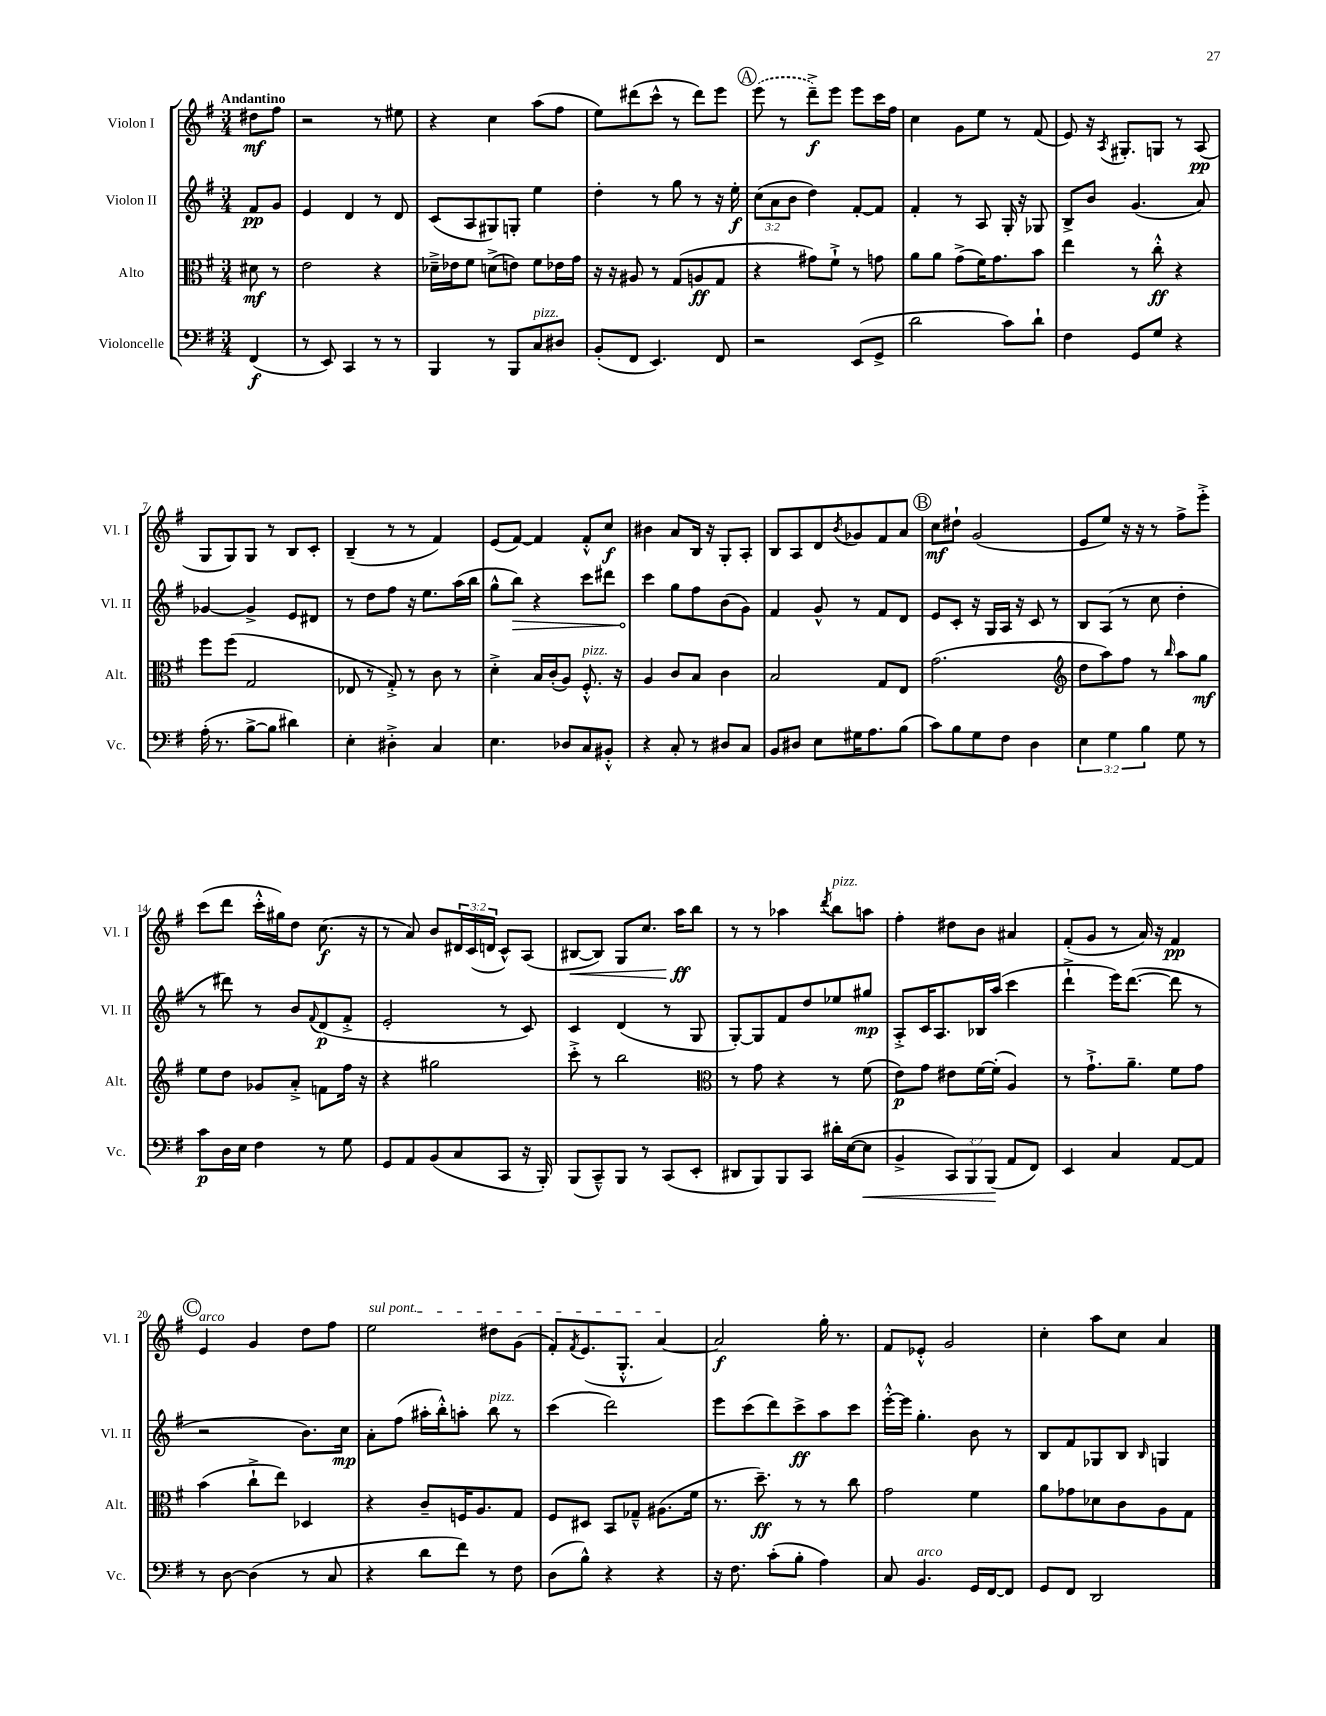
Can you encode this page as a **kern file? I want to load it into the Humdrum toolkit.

**kern	**kern	**kern	**kern
*staff4	*staff3	*staff2	*staff1
*clefF4	*clefC3	*clefG2	*clefG2
*k[f#]	*k[f#]	*k[f#]	*k[f#]
*M3/4	*M3/4	*M3/4	*M3/4
(4FF#/	8d#\	8f#/L	8dd#\L
.	8r	8g/J	8ff#\J
=	=	=	=
8r	2e\	4e/	2r
8EE/)	.	.	.
4CC/	.	4d/	.
8r	4r	8r	8r
8r	.	8d/	8ee#\
=	=	=	=
4BBB/	16d-~^\LL	(8c/L	4r
.	16e-\J	.	.
.	8f#\J	8A/	.
8r	(8d^\L	8G#/)	4cc\
8BBB/L	8e\J)	8G'/J	.
8C/	8f#\L	4ee\	(8aa\L
8D#/J	16e-\L	.	8ff#\J
.	16g\JJ	.	.
=	=	=	=
(8BB'/L	16r	4dd'\	8ee\L)
.	16r	.	.
8FF#/J	8A#/	.	(8ddd#\
4.EE/)	8r	8r	8ccc^^\J
.	(8G/L	8gg\	8r
.	8A/	8r	8ddd#\L)
8FF#/	8G/J	16r	8eee\J
.	.	16ee'\	.
=	=	=	=
2r	4r	(12cc\L	(8eee\
.	.	12a\	.
.	.	.	8r
.	.	12b\J	.
.	8g#\L)	4dd\)	8ddd~^\L)
.	8f#`^\J	.	8eee\J
(8EE/L	8r	[8f#'/L	8eee\L
8GG^/J	8g\	8f#/]J	16ccc\L
.	.	.	16ff#\JJ
=	=	=	=
2d\	8a\L	4f#'/	4cc\
.	8a\J	.	.
.	(8g^\L	8r	8g\L
.	16f#\K)	8A/	8ee\J
.	8.g\	.	.
8c\L)	.	16G'/	8r
.	.	16r	.
8d`\J	8b\J	8G-/	(8f#/
=	=	=	=
4F#\	4ee\	8B^/L	8e/)
.	.	8b/J	16r
.	.	.	8qA/
.	.	.	8.G#'/L
8GG/L	8r	(4.g/	.
8G/J	8cc'^^\	.	8G/J
4r	4r	.	8r
.	.	8a/)	(8A/
=	=	=	=
(16A'\	8ff#\L	[4g-/	8G/L
8.r	.	.	.
.	(8ff#\J	.	8G/)
[8B^\L	2G/	4g-^/]	8G/J
8B\]J	.	.	8r
4d#\)	.	8e/L	8B/L
.	.	8d#/J	8c'/J
=	=	=	=
4E'\	8E-/	8r	(4B~/
.	8r	8dd\L	.
4D#'^\	8G'^/)	8ff#\J	8r
.	8r	16r	8r
.	.	8.ee\L	.
4C/	8c\	.	4f#/)
.	8r	(16aa\L	.
.	.	16bb\JJ	.
=	=	=	=
4.E\	4d'^\	8gg^^\L	(8e/L
.	.	8bb\J)	[8f#/J)
.	16B/LL	4r	4f#/]
.	(16c'/J	.	.
8D-/L	8A/J)	.	.
8C/	8.F#'^^/	8ccc\L	8f#'^^/L
8BB#'^^/J	.	8ddd#\J	8cc/J
.	16r	.	.
=	=	=	=
4r	4A/	4ccc\	4b#\
8C'/	8c/L	8gg\L	8a/L
8r	8B/J	8ff#\	16B/Jk
.	.	.	16r
8D#/L	4c\	(8b\	8G'/L
8C/J	.	8g\J)	8A'/J
=	=	=	=
8BB/L	2B/	4f#/	8B/L
8D#/J	.	.	8A/
8E\L	.	8g^^/	8d/
.	.	.	8qb/
16G#\K	.	8r	8g-/
8.A\	.	.	.
.	8G/L	8f#/L	8f#/
(8B\J	8E/J	8d/J	8a/J
=	=	=	=
8c\L)	(2.g\	8e/L	8cc\L
8B\	.	8c'/J	8dd#`\J
8G\	.	16r	(2g/
.	.	16G/LL	.
8F#\J	.	16A/JJ	.
.	.	16r	.
4D\	.	8c/	.
.	.	8r	.
=	=	=	=
*	*clefG2	*	*
6E\	8dd\L	8B/L	8e/L
.	8aa\)	(8A/J	8ee/J)
6G\	.	.	.
.	8ff#\J	8r	16r
.	.	.	16r
6B\	.	.	.
.	8r	8cc\	8r
.	16qqbb/	.	.
8G\	8aa\L	4dd'\	8ff#^\L
8r	8gg\J	.	8eee'^\J
=	=	=	=
8c\L	8ee\L	8r	(8ccc\L
16D\L	8dd\J	8ddd#\)	8ddd\J
16E\JJ	.	.	.
4F#\	8g-/L	8r	16ccc'^^\LL
.	.	.	16gg#\J)
.	8a'^/J	8b/L	8dd\J
.	.	8qqf#/	.
8r	8f\L	(8d/	(8.cc\
8G\	16ff#\Jk	8f#'^/J	.
.	16r	.	16r
=	=	=	=
8GG/L	4r	2e'/	8r
8AA/	.	.	8a/)
(8BB/	2gg#\	.	8b/L
8C/	.	.	24d#/L
.	.	.	(24c/
.	.	.	24d/JJ
8CC/J	.	8r	8c^^/L)
16r	.	8c/)	(8A/J
16BBB'/)	.	.	.
=	=	=	=
(8BBB/L	8ccc'^\	4c/	[8B#/L
8CC~^^/)	8r	.	8B#/]J)
8BBB/J	2bb\	(4d/	8G/L
8r	.	.	8.cc/J
(8CC/L	.	8r	.
.	.	.	16aa\LK
8EE'/J	.	8G/	8bb\J
=	=	=	=
*	*clefC3	*	*
8DD#/L	8r	[8G'/L)	8r
8BBB/)	8g\	8G/]	8r
8BBB/	4r	8f#/	4aa-\
8CC/J	.	8dd/	.
.	.	.	8qddd/
16d#'\LL	8r	8ee-/	8bb\L
([16E\J	.	.	.
8E\]J	(8f#\	8gg#/J	8aa\J
=	=	=	=
4BB^/	8e\L)	8A'^/L	4ff#'\
.	8g\J	16c/K	.
.	.	8.A/	.
12CC/L)	8e#\L	.	8dd#\L
12BBB/	.	.	.
.	[16f#\L	16B-/L	8b\J
(12BBB/J	.	.	.
.	(16f#'\]JJ	(16aa/JJ	.
8AA/L	4A/)	4ccc\	4a#/
8FF#/J)	.	.	.
=	=	=	=
4EE/	8r	4ddd`^\	(8f#'/L
.	8.g`^\L	.	8g/J
4C/	.	16eee\LK)	8r
.	8.a~\J	([8.ddd\J	.
.	.	.	16a/)
.	.	.	16r
[8AA/L	8f#\L	8ddd\]	4f#/
8AA/]J	8g\J	8r	.
=	=	=	=
8r	(4b\	2r	4e/
[8D\	.	.	.
(4D\]	8cc`^\L	.	4g/
.	8ee\J)	.	.
8r	4D-/	8.b\L)	8dd\L
8C/	.	.	8ff#\J
.	.	16cc\Jk	.
=	=	=	=
4r	4r	8a'\L	2ee\
.	.	(8ff#\J	.
8d\L	8c~/L	16aa#'\LL	.
.	.	16bb'^^\J)	.
8f#\J)	16F/K	8aa'\J	.
.	8.A/	.	.
8r	.	8bb\	8dd#\L
8F#\	8G/J	8r	(8g\J
=	=	=	=
(8D\L	8F#/L	(4ccc\	8f#'/L)
.	.	.	8qf#/
8B^^\J)	8D#/J	.	(8.e/
4r	8BB/L	2ddd\)	.
.	.	.	8.G'^^/J
.	8G-~^^/J	.	.
4r	(8.A#\L	.	[4a/)
.	16f#\Jk	.	.
=	=	=	=
16r	8.r	8eee\L	2a/]
8.F#\	.	.	.
.	.	(8ccc\	.
.	8.dd~\)	.	.
(8c'\L	.	8ddd\)	.
8B'\J	8r	8ccc^\	.
4A\)	8r	8aa\	16gg'\
.	.	.	8.r
.	8cc\	8ccc\J	.
=	=	=	=
8C/	2g\	[16eee'^^\LL	8f#/L
.	.	16eee\]JJ	.
4.BB/	.	4.gg'\	8e-'^^/J
.	.	.	2g/
16GG/LL	4f#\	8b\	.
[16FF#/J	.	.	.
8FF#/]J	.	8r	.
=	=	=	=
8GG/L	8a\L	8B/L	4cc'\
8FF#/J	8g-\	8f#/	.
2DD/	8d-\	8G-/	8aa\L
.	8c\	8B/J	8cc\J
.	.	16qqB/	.
.	8A\	4G/	4a/
.	8G\J	.	.
==	==	==	==
*-	*-	*-	*-
